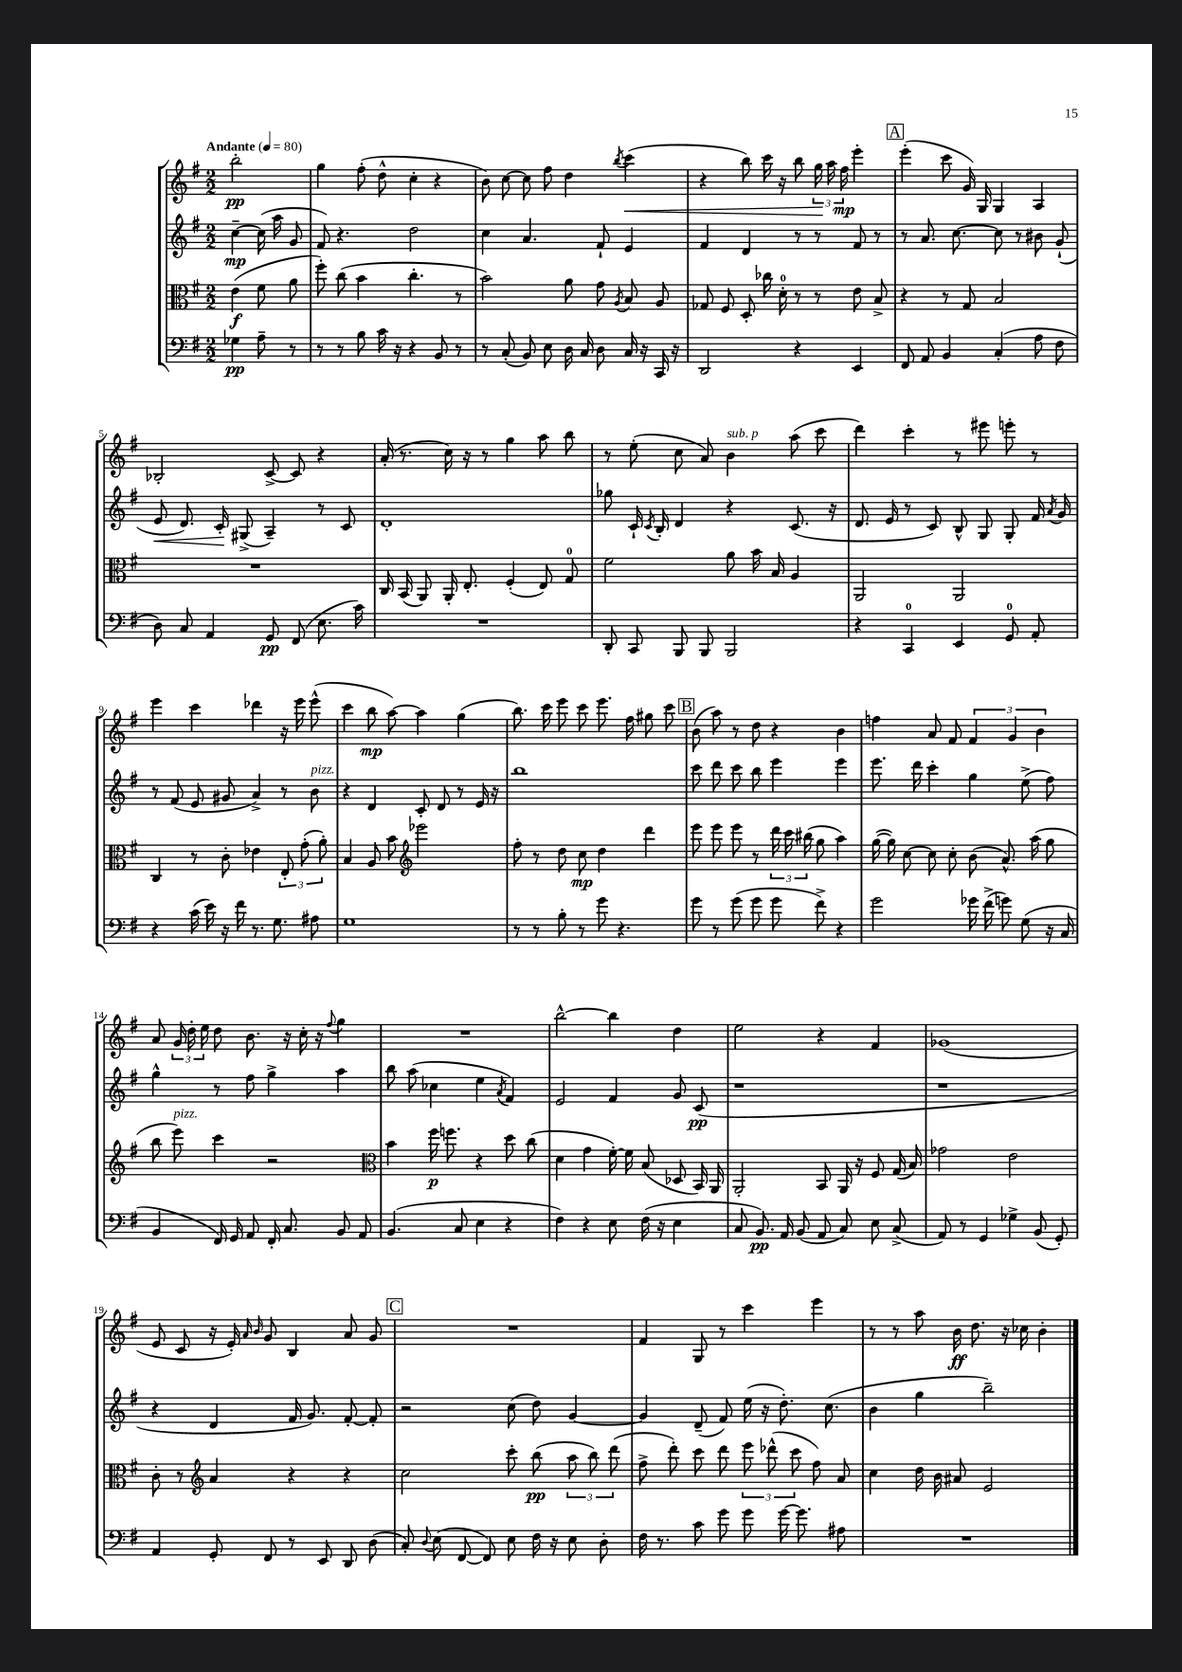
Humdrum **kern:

**kern	**dynam	**kern	**dynam	**kern	**dynam	**kern	**dynam
*part4	*part4	*part3	*part3	*part2	*part2	*part1	*part1
*staff4	*staff4	*staff3	*staff3	*staff2	*staff2	*staff1	*staff1
*clefF4	*	*clefC3	*	*clefG2	*	*clefG2	*
*k[f#]	*	*k[f#]	*	*k[f#]	*	*k[f#]	*
*M2/2	*	*M2/2	*	*M2/2	*	*M2/2	*
*MM80	*	*MM80	*	*MM80	*	*MM80	*
=	=	=	=	=	=	=	=
!	!	!	!	!	!	!LO:TX:a:B:t=Andante	!
4G-X\	pp	(4e\	f	[4cc~\	mp	2bb'\	pp
8A~\	.	8f#\	.	(16cc\]	.	.	.
.	.	.	.	16aa\	.	.	.
8r	.	8a\	.	8g/	.	.	.
=1	=1	=1	=1	=1	=1	=1	=1
8r	.	8ff#'\)	.	8f#/)	.	4gg\	.
8r	.	(8cc\	.	4.r	.	.	.
8B\	.	4b\	.	.	.	(8ff#'\	.
16c\	.	.	.	.	.	8dd^^\	.
16r	.	.	.	.	.	.	.
4r	.	4.cc'\	.	2dd\	.	4cc'\	.
8BB/	.	.	.	.	.	4r	.
8r	.	8r	.	.	.	.	.
=2	=2	=2	=2	=2	=2	=2	=2
8r	.	2b\)	.	4cc\	.	8b\)	.
(8C'/	.	.	.	.	.	[8cc\	.
8BB/)	.	.	.	4.a/	.	8cc\]	.
8E\	.	.	.	.	.	8ff#\	.
16D\	.	8a\	.	.	.	4dd\	.
16C/	.	.	.	.	.	.	.
8D\	.	8g\	.	8f#`/	.	.	.
.	.	8qA/	.	.	.	8qbb/	.
!	!	!	!	!	!	!	!LO:HP:b
16C/	.	8B/	.	4e/	.	(4ccc\	<
16r	.	.	.	.	.	.	.
16CC/	.	8A/	.	.	.	.	.
16r	.	.	.	.	.	.	.
=3	=3	=3	=3	=3	=3	=3	=3
2DD/	.	8G-X/	.	4f#/	.	4r	.
.	.	8F#/	.	.	.	.	.
.	.	8D'/	.	4d/	.	8bb\)	.
.	.	16cc-X\	.	.	.	16ccc\	.
.	.	16d'\	.	.	.	16r	.
4r	.	8r	.	8r	.	8bb\	.
.	.	8r	.	8r	.	24gg\	.
.	.	.	.	.	.	24aa\	[
.	.	.	.	.	.	24ff#\	mp
4EE/	.	8e\	.	8f#/	.	4eee'\	.
.	.	8B^/	.	8r	.	.	.
!!LO:REH:place=s1:t=A
=4	=4	=4	=4	=4	=4	=4	=4
8FF#/	.	4r	.	8r	.	(4eee'\	.
8AA/	.	.	.	8.a/	.	.	.
4BB/	.	8r	.	.	.	8ccc\	.
.	.	.	.	[8.cc\	.	.	.
.	.	8G/	.	.	.	16g/)	.
.	.	.	.	.	.	16G/	.
(4C'/	.	2B/	.	8cc\]	.	4G/	.
.	.	.	.	8r	.	.	.
8A\	.	.	.	8b#X\	.	4A/	.
8F#\	.	.	.	(8g`/	.	.	.
!!LO:LB:g=z
=5	=5	=5	=5	=5	=5	=5	=5
!	!	!	!	!	!LO:HP:b	!	!
8D\)	.	1r	.	8e/	<	2B-X'/	.
8C/	.	.	.	8.d/)	.	.	.
4AA/	.	.	.	.	.	.	.
.	.	.	.	16c'/	.	.	.
.	.	.	.	(8G#X^/	[	.	.
8GG/	pp	.	.	4A~/)	.	[8c^/	.
(8FF#/	.	.	.	.	.	8c/]	.
8.E\	.	.	.	8r	.	4r	.
.	.	.	.	8c/	.	.	.
16c\)	.	.	.	.	.	.	.
=6	=6	=6	=6	=6	=6	=6	=6
1r	.	16C/	.	1d'	.	(16a'/	.
.	.	(16BB/	.	.	.	8.r	.
.	.	8AA/)	.	.	.	.	.
.	.	16AA'/	.	.	.	16cc\)	.
.	.	8.E'/	.	.	.	16r	.
.	.	.	.	.	.	8r	.
.	.	(4F#'/	.	.	.	4gg\	.
.	.	8E/)	.	.	.	8aa\	.
.	.	8G/	.	.	.	8bb\	.
=7	=7	=7	=7	=7	=7	=7	=7
8DD'/	.	2f#\	.	8gg-X\	.	8r	.
8CC/	.	.	.	16c`/	.	(8ee'\	.
.	.	.	.	8qc/	.	.	.
.	.	.	.	16B'/	.	.	.
8BBB/	.	.	.	4d/	.	8cc\	.
8BBB/	.	.	.	.	.	8a/)	.
!	!	!	!	!	!	!LO:TX:a:i:t=sub. p	!
2BBB/	.	8a\	.	4r	.	4b\	.
.	.	16b\	.	.	.	.	.
.	.	16B/	.	.	.	.	.
.	.	4A/	.	(8.c/	.	(8aa\	.
.	.	.	.	.	.	8ccc\	.
.	.	.	.	16r	.	.	.
=8	=8	=8	=8	=8	=8	=8	=8
4r	.	2AA/	.	8.d/	.	4ddd\)	.
.	.	.	.	16e/	.	.	.
4CC/	.	.	.	8r	.	4ccc'\	.
.	.	.	.	8c/)	.	.	.
4EE/	.	2AA/	.	8B^^/	.	8r	.
.	.	.	.	8G/	.	8eee#X\	.
8GG/	.	.	.	8G'/	.	8eeen'\	.
8AA'/	.	.	.	16f#/	.	8r	.
.	.	.	.	8qa/	.	.	.
.	.	.	.	16g/	.	.	.
!!LO:LB:g=z
=9	=9	=9	=9	=9	=9	=9	=9
4r	.	4C/	.	8r	.	4eee\	.
.	.	.	.	(8f#/	.	.	.
(16c\	.	8r	.	8e/	.	4ccc\	.
16e\)	.	.	.	.	.	.	.
16r	.	8c'\	.	8g#X/	.	.	.
16f#\	.	.	.	.	.	.	.
8.r	.	4e-X\	.	4a^/)	.	4ddd-X\	.
8.G\	.	.	.	.	.	.	.
.	.	12E'/	.	8r	.	16r	.
.	.	.	.	.	.	16eee\	.
.	.	(12g'\	.	.	.	.	.
!	!	!	!	!LO:TX:a:i:t=pizz.	!	!	!
8A#X\	.	.	.	8b\	.	(8eee^^\	.
.	.	12a'\)	.	.	.	.	.
=10	=10	=10	=10	=10	=10	=10	=10
1G	.	4B/	.	4r	.	4ccc\	.
.	.	8A/	.	4d/	.	8bb\	mp
.	.	8b\	.	.	.	[8aa\)	.
*	*	*clefG2	*	*	*	*	*
.	.	2eee-X\	.	8c'/	.	4aa\]	.
.	.	.	.	8d/	.	.	.
.	.	.	.	8r	.	(4gg\	.
.	.	.	.	16e/	.	.	.
.	.	.	.	16r	.	.	.
=11	=11	=11	=11	=11	=11	=11	=11
8r	.	8ff#'\	.	1bb	.	8.bb\)	.
8r	.	8r	.	.	.	.	.
.	.	.	.	.	.	16ccc\	.
8B'\	.	8dd\	.	.	.	8eee\	.
8r	.	8cc\	mp	.	.	8ccc\	.
8g\	.	4dd\	.	.	.	8.eee\	.
4.r	.	.	.	.	.	.	.
.	.	.	.	.	.	16ff#\	.
.	.	4ddd\	.	.	.	8gg#X\	.
.	.	.	.	.	.	8ccc\	.
!!LO:REH:place=s1:t=B
=12	=12	=12	=12	=12	=12	=12	=12
8g\	.	8eee\	.	8ccc\	.	(8b\	.
8r	.	8eee\	.	8ddd\	.	8aa\)	.
(8g\	.	8eee\	.	8ccc\	.	8r	.
8g\	.	8r	.	8bb\	.	8dd\	.
8g\	.	24ddd\	.	4eee\	.	4r	.
.	.	24ccc\	.	.	.	.	.
.	.	(24bb#X\	.	.	.	.	.
8f#^\)	.	8gg\	.	.	.	.	.
4r	.	4aa\)	.	4eee\	.	4b\	.
=13	=13	=13	=13	=13	=13	=13	=13
2g\	.	([16gg\	.	8.eee\	.	4ffn\	.
.	.	16gg\])	.	.	.	.	.
.	.	[8cc\	.	.	.	.	.
.	.	.	.	16ddd\	.	.	.
.	.	8cc\]	.	4ccc'\	.	8a/	.
.	.	8cc'\	.	.	.	8f#/	.
16g-X\	.	(8b\	.	4gg\	.	6f#/	.
(16f#^\	.	.	.	.	.	.	.
8gn\)	.	8.a^^/)	.	.	.	.	.
.	.	.	.	.	.	6g/	.
(8G\	.	.	.	(8ee^\	.	.	.
.	.	(16aa\	.	.	.	.	.
.	.	.	.	.	.	6b\	.
16r	.	8gg\	.	8ff#\)	.	.	.
16C/	.	.	.	.	.	.	.
!!LO:LB:g=z
=14	=14	=14	=14	=14	=14	=14	=14
4BB/	.	8bb\	.	4gg^^\	.	8a/	.
!	!	!LO:TX:a:i:t=pizz.	!	!	!	!	!
.	.	8eee\)	.	.	.	24g/	.
.	.	.	.	.	.	24dd'\	.
.	.	.	.	.	.	24ee\	.
16FF#/)	.	4ccc\	.	8r	.	8dd\	.
16GG/	.	.	.	.	.	.	.
8AA/	.	.	.	8ff#\	.	8.b\	.
16FF#'/	.	2r	.	4gg^\	.	.	.
8.C/	.	.	.	.	.	16r	.
.	.	.	.	.	.	16cc'\	.
.	.	.	.	.	.	16r	.
.	.	.	.	.	.	8qqff#/	.
8BB/	.	.	.	4aa\	.	4gg\	.
8AA/	.	.	.	.	.	.	.
=15	=15	=15	=15	=15	=15	=15	=15
*	*	*clefC3	*	*	*	*	*
(4.BB/	.	4b\	.	8bb\	.	1r	.
.	.	.	.	(8aa\	.	.	.
.	.	16ff#\	p	4cc-X\	.	.	.
.	.	8.ffn\	.	.	.	.	.
8C/	.	.	.	.	.	.	.
4E\	.	4r	.	4ee\	.	.	.
.	.	.	.	8qa/	.	.	.
4r	.	8dd\	.	4f#/)	.	.	.
.	.	(8cc\	.	.	.	.	.
=16	=16	=16	=16	=16	=16	=16	=16
4F#\)	.	4d\	.	2e/	.	[2bb^^\	.
4r	.	4g\	.	.	.	.	.
8E\	.	[16f#'\)	.	4f#/	.	4bb\]	.
.	.	16f#\]	.	.	.	.	.
(16F#\	.	(8B/	.	.	.	.	.
16r	.	.	.	.	.	.	.
4E\	.	8D-X/	.	8g/	.	4dd\	.
.	.	16BB/)	.	(8c/	pp	.	.
.	.	16AA/	.	.	.	.	.
=17	=17	=17	=17	=17	=17	=17	=17
8C/	.	2AA'/	.	1r	.	2ee\	.
8.BB/)	pp	.	.	.	.	.	.
16AA/	.	.	.	.	.	.	.
(8BB/	.	.	.	.	.	.	.
8AA/	.	8BB/	.	.	.	4r	.
8C/)	.	16AA/	.	.	.	.	.
.	.	16r	.	.	.	.	.
8E\	.	8F#/	.	.	.	4f#/	.
(8C^/	.	(16G/	.	.	.	.	.
.	.	16B/)	.	.	.	.	.
=18	=18	=18	=18	=18	=18	=18	=18
8AA/)	.	2g-X\	.	1r	.	(1g-X	.
8r	.	.	.	.	.	.	.
4GG/	.	.	.	.	.	.	.
4G-X^\	.	2e\	.	.	.	.	.
(8BB/	.	.	.	.	.	.	.
8GG'/)	.	.	.	.	.	.	.
!!LO:LB:g=z
=19	=19	=19	=19	=19	=19	=19	=19
4AA/	.	8c'\	.	4r	.	8e/	.
.	.	8r	.	.	.	8c/	.
*	*	*clefG2	*	*	*	*	*
8GG'/	.	4a/	.	4d/	.	16r	.
.	.	.	.	.	.	16e'/)	.
.	.	.	.	.	.	16qqa/	.
.	.	.	.	.	.	16qqb/	.
8FF#/	.	.	.	.	.	8g/	.
8r	.	4r	.	16f#/	.	4B/	.
.	.	.	.	8.g/)	.	.	.
8EE/	.	.	.	.	.	.	.
8DD/	.	4r	.	[8f#'/	.	8a/	.
(8D\	.	.	.	8f#'/]	.	8g/	.
!!LO:REH:place=s1:t=C
=20	=20	=20	=20	=20	=20	=20	=20
8C'/)	.	2cc\	.	2r	.	1r	.
8qqD/	.	.	.	.	.	.	.
(8E\	.	.	.	.	.	.	.
[8FF#/	.	.	.	.	.	.	.
8FF#/])	.	.	.	.	.	.	.
8E\	.	8ccc'\	.	(8cc\	.	.	.
16F#\	.	(8bb\	pp	8dd\)	.	.	.
16r	.	.	.	.	.	.	.
8E\	.	12aa\	.	[4g/	.	.	.
.	.	12bb\)	.	.	.	.	.
8D'\	.	.	.	.	.	.	.
.	.	(12ddd\	.	.	.	.	.
=21	=21	=21	=21	=21	=21	=21	=21
16F#\	.	8ff#^\	.	4g/]	.	4f#/	.
8.r	.	.	.	.	.	.	.
.	.	8ddd'\)	.	.	.	.	.
8c\	.	8ccc\	.	(8d~/	.	8G/	.
8g\	.	8ddd\	.	8f#/)	.	8r	.
8g\	.	12eee\	.	(16ee\	.	4ccc\	.
.	.	.	.	16r	.	.	.
.	.	(12ddd-X^^\	.	.	.	.	.
[16g\	.	.	.	8.dd'\)	.	.	.
.	.	12ccc\	.	.	.	.	.
8.g\]	.	.	.	.	.	.	.
.	.	8ff#\)	.	.	.	4eee\	.
.	.	.	.	(8.cc\	.	.	.
8A#X\	.	8a/	.	.	.	.	.
=22	=22	=22	=22	=22	=22	=22	=22
1r	.	4cc\	.	4b\	.	8r	.
.	.	.	.	.	.	8r	.
.	.	16dd\	.	4gg\	.	8aa\	.
.	.	16b\	.	.	.	.	.
.	.	8a#X/	.	.	.	16b\	ff
.	.	.	.	.	.	8.dd\	.
.	.	2e/	.	2bb~\)	.	.	.
.	.	.	.	.	.	16r	.
.	.	.	.	.	.	16cc-X\	.
.	.	.	.	.	.	4b'\	.
==	==	==	==	==	==	==	==
*-	*-	*-	*-	*-	*-	*-	*-
